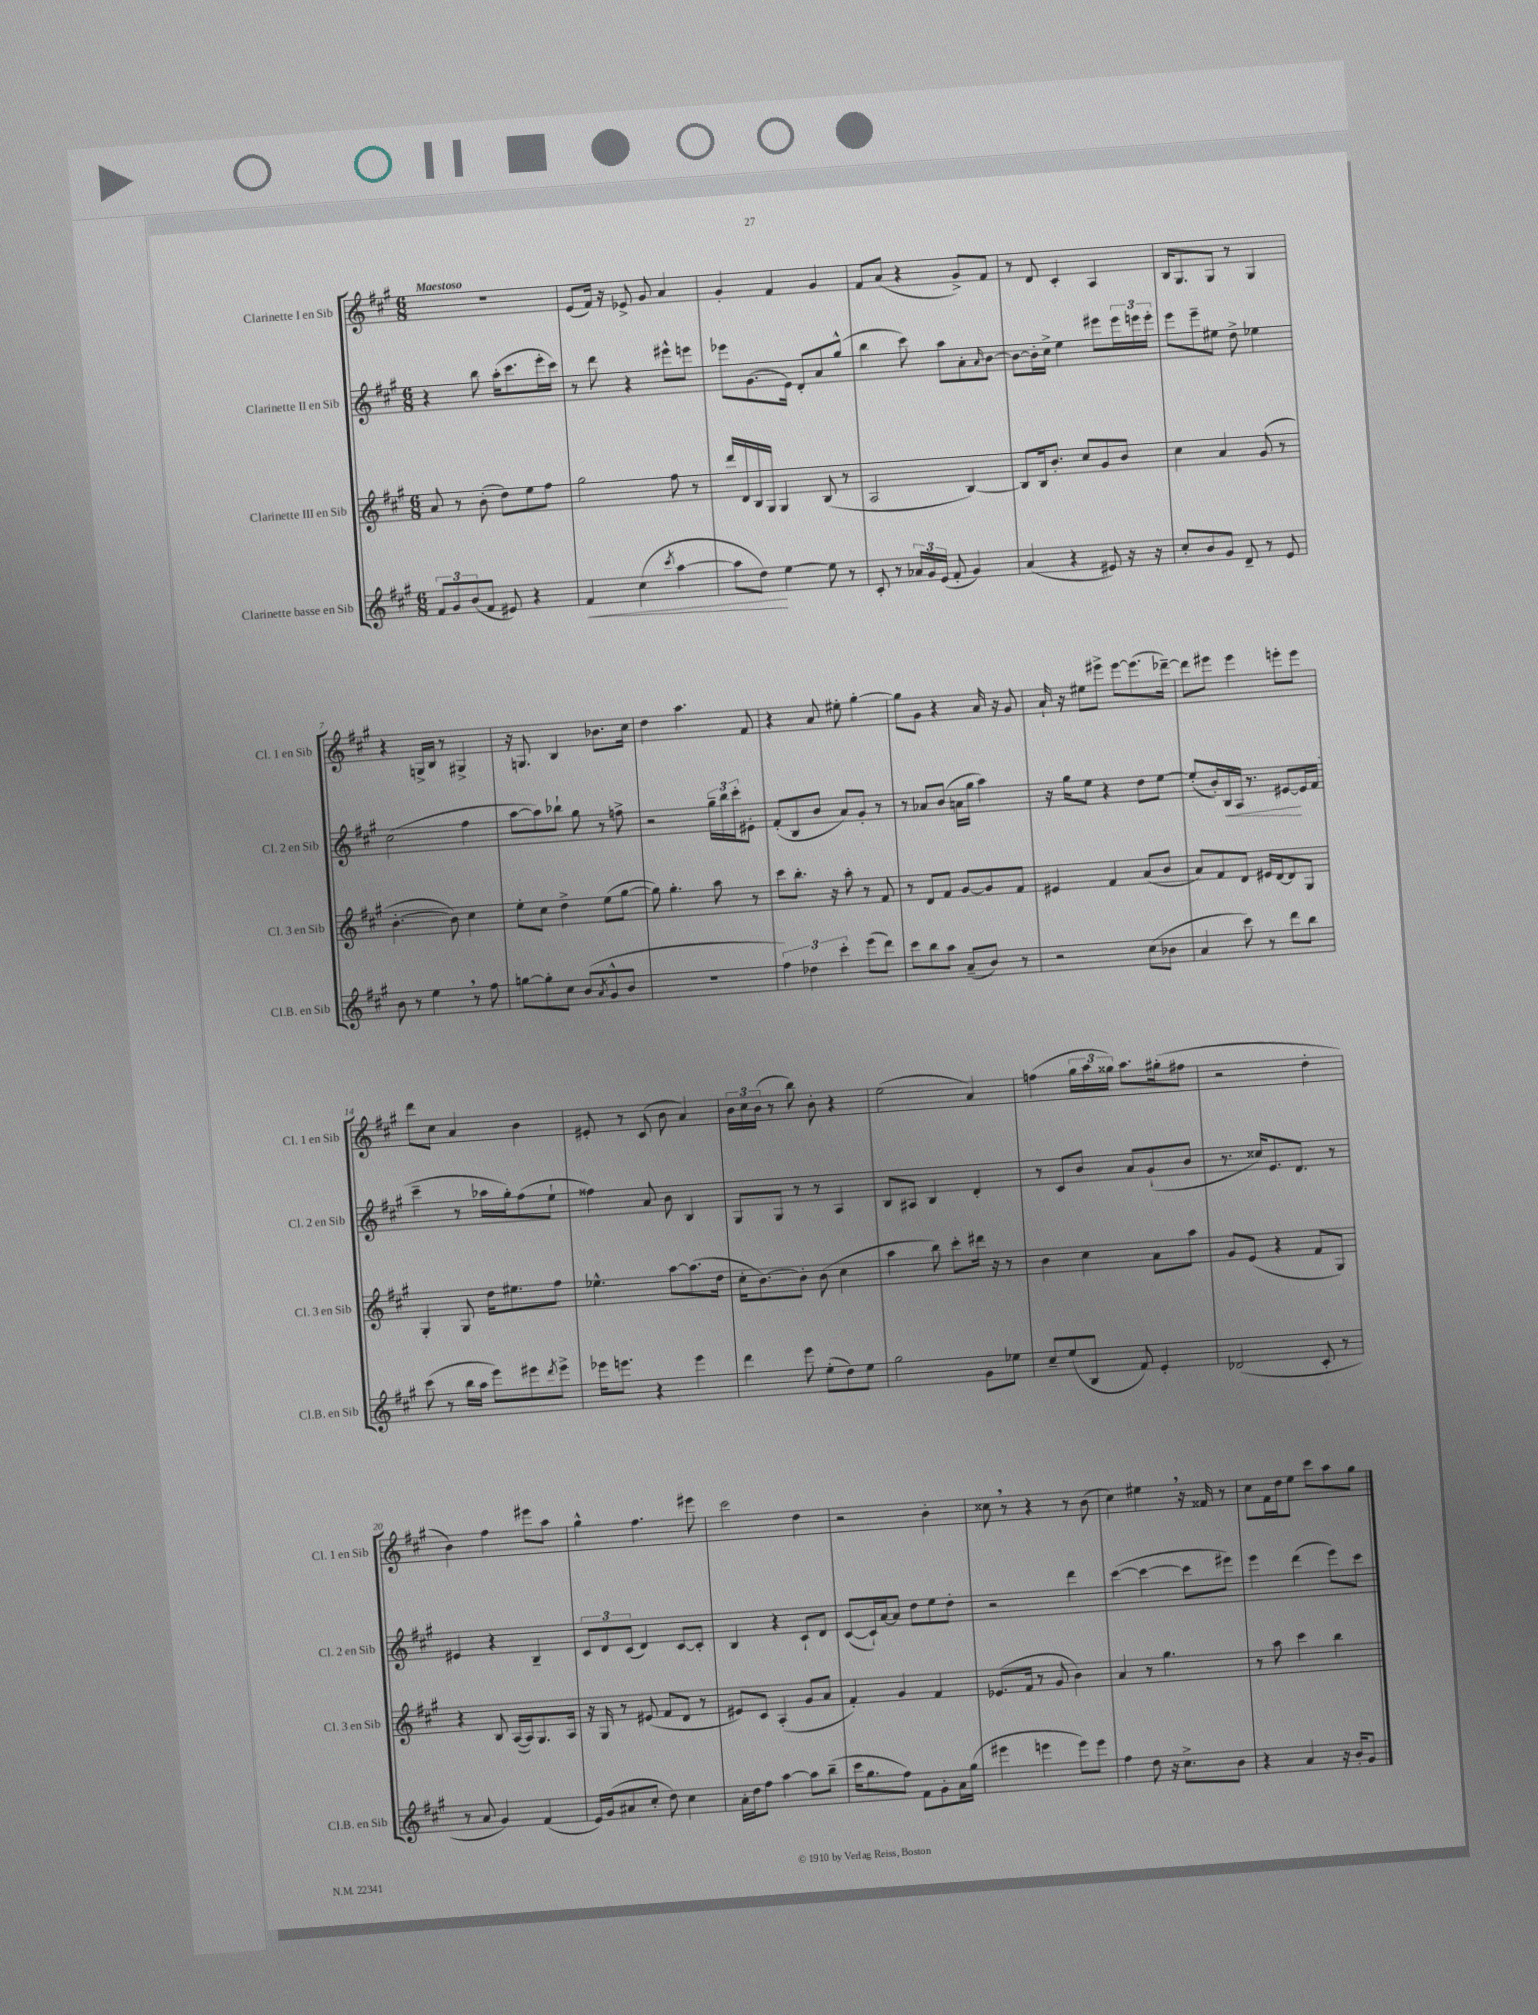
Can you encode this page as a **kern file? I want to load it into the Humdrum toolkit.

**kern	**kern	**kern	**kern
*staff4	*staff3	*staff2	*staff1
*clefG2	*clefG2	*clefG2	*clefG2
*k[f#c#g#]	*k[f#c#g#]	*k[f#c#g#]	*k[f#c#g#]
*M6/8	*M6/8	*M6/8	*M6/8
12f#	8a	4r	2.r
12g#	.	.	.
.	8r	.	.
(12b	.	.	.
8f#	(8b'	8bb	.
8e#)	8dd)	(16aa'	.
.	.	8.ccc#	.
4r	8ee	.	.
.	8ff#	16eee'	.
.	.	16ccc#)	.
=	=	=	=
4f#	2gg#	8r	(8e
.	.	8ddd	16f#)
.	.	.	16r
(4cc#	.	4r	8e-^
.	.	.	8g#
8qccc#	.	.	.
[4aa	8ff#	8eee#^^	4a
.	8r	8eee	.
=	=	=	=
8aa]	16ddd	8eee-	4g#'
.	16d	.	.
8dd)	16B	(8.g#	.
.	16G#	.	.
[4ee	4G#	.	4f#
.	.	16e)	.
.	.	8d'	.
8ee]	(8B	8a	4g#
8r	8r	(8gg#^^	.
=	=	=	=
8c#'	2A	4bb	8f#
8r	.	.	(8a
24a-	.	8ccc#)	4r
24g#	.	.	.
(24e	.	.	.
8f#'	.	8aa	.
4g#)	[4B)	8a'	8g#^)
.	.	16qqa	.
.	.	[8b	8f#
=	=	=	=
(4a	8B]	8b_	8r
.	16B	16b']	8d
.	8.b'	16cc#^	.
4r	.	4ee	4c#'
.	8cc#	.	.
8e#)	8g#	8eee#	4A
16r	8b	24eee#	.
.	.	24eee	.
16r	.	.	.
.	.	24eee'	.
=	=	=	=
8cc#'	4cc#	8eee	16B
.	.	.	8.G#
8b	.	8eee~	.
8g#	4a	8ee#	8G#
8d~	.	8dd^	8r
8r	(8g#	4ee-	4G#
8e	8r	.	.
=	=	=	=
8b	[4.b'	(2cc#	4r
8r	.	.	.
4ee	.	.	16G^
.	.	.	16B
.	8b])	.	8r
8r	4cc#	4ff#	4G#^
8ff#	.	.	.
=	=	=	=
[8gg	8ee'	[8aa	16r
.	.	.	8.G
8gg']	8cc#	8aa])	.
8cc#	4dd^	8bb-`	4B
(8b	.	8gg#	.
8qa	.	.	.
8g#^^	(8ee	8r	8.b-
8b	[8gg#	8ff^	.
.	.	.	16cc#
=	=	=	=
2.r	8gg#])	2r	4dd
.	4.gg#'	.	.
.	.	.	4.aa
.	8aa	24gg#~	.
.	.	24bb	.
.	.	24ccc#'	.
.	8r	8e#'	8f#
=	=	=	=
6ff#)	8ccc#	(8f#'	4r
.	8.bb'	8B	.
6dd-	.	.	.
.	.	8b	8a
.	16r	.	.
6ccc#'	.	.	.
.	8aa'	8a)	8ee#'
(8eee	8r	8g#'	[4gg#'
8ddd)	8f#	8r	.
=	=	=	=
8ccc#	8r	8r	8gg#]
8bb	8d	8a-	8g#
8aa	8f#	(8b	4r
(8a~	[8g#	16a	.
.	.	16gg#	.
8b)	8g#]	4aa)	16a
.	.	.	16r
8r	8f#	.	8g#
=	=	=	=
2r	4e#	16r	16a`
.	.	16gg#	16r
.	.	8ee	8ee#
.	4f#	4r	8eee#^
.	.	.	[8eee#
(8cc#	(8a	8dd	(8.eee#]
8b-	8b	[8ee	.
.	.	.	[16ddd-~)
=	=	=	=
4a	8a)	(8ee']	8ddd-]
.	8f#	16b')	8eee#
.	.	16B	.
8ccc#)	8d	16A	4eee#
.	.	8.r	.
8r	16e#	.	.
.	[16d	.	.
8ddd	8d]	[8e#	8eee'
8bb	8G#	16e#]	8eee
.	.	(16f#	.
=	=	=	=
(8ccc#	4G#'	4ccc#~	8ddd
8r	.	.	8cc#
16bb	8G#	8r	4a
16aa	.	.	.
8eee)	16dd	16aa-	.
.	8.ee#	16gg#')	.
8eee#	.	(8ff#	4b
8qddd	.	.	.
8eee#^	8ff#	8ee`	.
=	=	=	=
16eee-	4.ee-^^	4ff##)	8e#'
8.eee	.	.	.
.	.	.	8r
4r	.	8a	(8c#
.	[8aa	8b	8b
4eee	(8.aa]	4B	4a)
.	16dd	.	.
=	=	=	=
4ddd	16cc#'	8G#	24b
.	.	.	24cc#
.	[8.b)	.	.
.	.	.	(24b
.	.	8G#	8r
8eee	8b']	8r	8bb)
(8ee'	(8b	8r	8b'
8dd)	4cc#	4A	4r
8ee	.	.	.
=	=	=	=
2gg#	4aa	8B	(2ee
.	.	8A#	.
.	8bb)	4B	.
.	8ccc#'	.	.
8g#	16ddd#	4d'	4a)
.	16r	.	.
8ee-	8r	.	.
=	=	=	=
8cc#~	4b	8r	(4ff
(8ee	.	8c#	.
8B	4cc#	8b	24gg#
.	.	.	24aa
.	.	.	24gg##)
8f#)	.	8a	8.aa
4e'	8a	(8g#`	.
.	.	.	(16gg#'
.	8aa	8b	8ff#
=	=	=	=
(2d-	8g#	8.r	2r
.	(8e	.	.
.	.	16cc##)	.
.	4r	8.e	.
.	.	8.d	.
8c#'	8f#	.	4dd'
8r	8G#)	8r	.
=	=	=	=
8r	4r	4e#	4b)
8a	.	.	.
4g#)	8B	4r	4ff#
.	([16A	.	.
.	16A])	.	.
(4f#	8.G#	4B~	8eee#
.	.	.	8aa
.	16A	.	.
=	=	=	=
16e)	16r	12c#	4gg#^^
(16g#	16G#	.	.
.	.	12d	.
8a#	8r	.	.
.	.	(12c#	.
8cc#'	(8e#	4d)	4.ff#
8dd)	8f#	.	.
4cc#	8d	[8c#	.
.	8r	8c#']	8eee#
=	=	=	=
16a'	8e#)	4B	2ccc#
16dd	.	.	.
8ff#	8c#	.	.
[4aa	(4A'	4r	.
8aa]	8g#	8c#`	4dd
(8bb~	8a	8d	.
=	=	=	=
16ccc#	4f#')	([8c#	2r
8.gg#	.	.	.
.	.	16c#`])	.
.	.	[16a	.
8ff#)	4g#	8a]	.
8f#	.	8dd	.
8g#'	4f#	8ee	4b'
16a	.	8dd'	.
(16gg#	.	.	.
=	=	=	=
4eee#	(8.e-	2r	8cc##
.	.	.	8r
.	16f#	.	.
4eee	8r	.	4r
.	8g#	.	.
8eee)	4b)	4ddd	8r
8eee	.	.	(8b
=	=	=	=
4ff#	4a	([4ccc#	4cc#)
8dd	8r	4ccc#_	4ee#
16r	4.gg#	.	.
8.cc#^	.	.	.
.	.	8ccc#]	16r
.	.	.	16f##
8b	.	8eee#)	8r
=	=	=	=
4r	8r	4eee	8cc#
.	8aa	.	16f#
.	.	.	16dd
4a	4ccc#	(4ddd	8ee
.	.	.	8ccc#
16r	4bb	8eee)	8aa
16b'	.	.	.
8g#	.	8ccc#	8gg#
==	==	==	==
*-	*-	*-	*-
